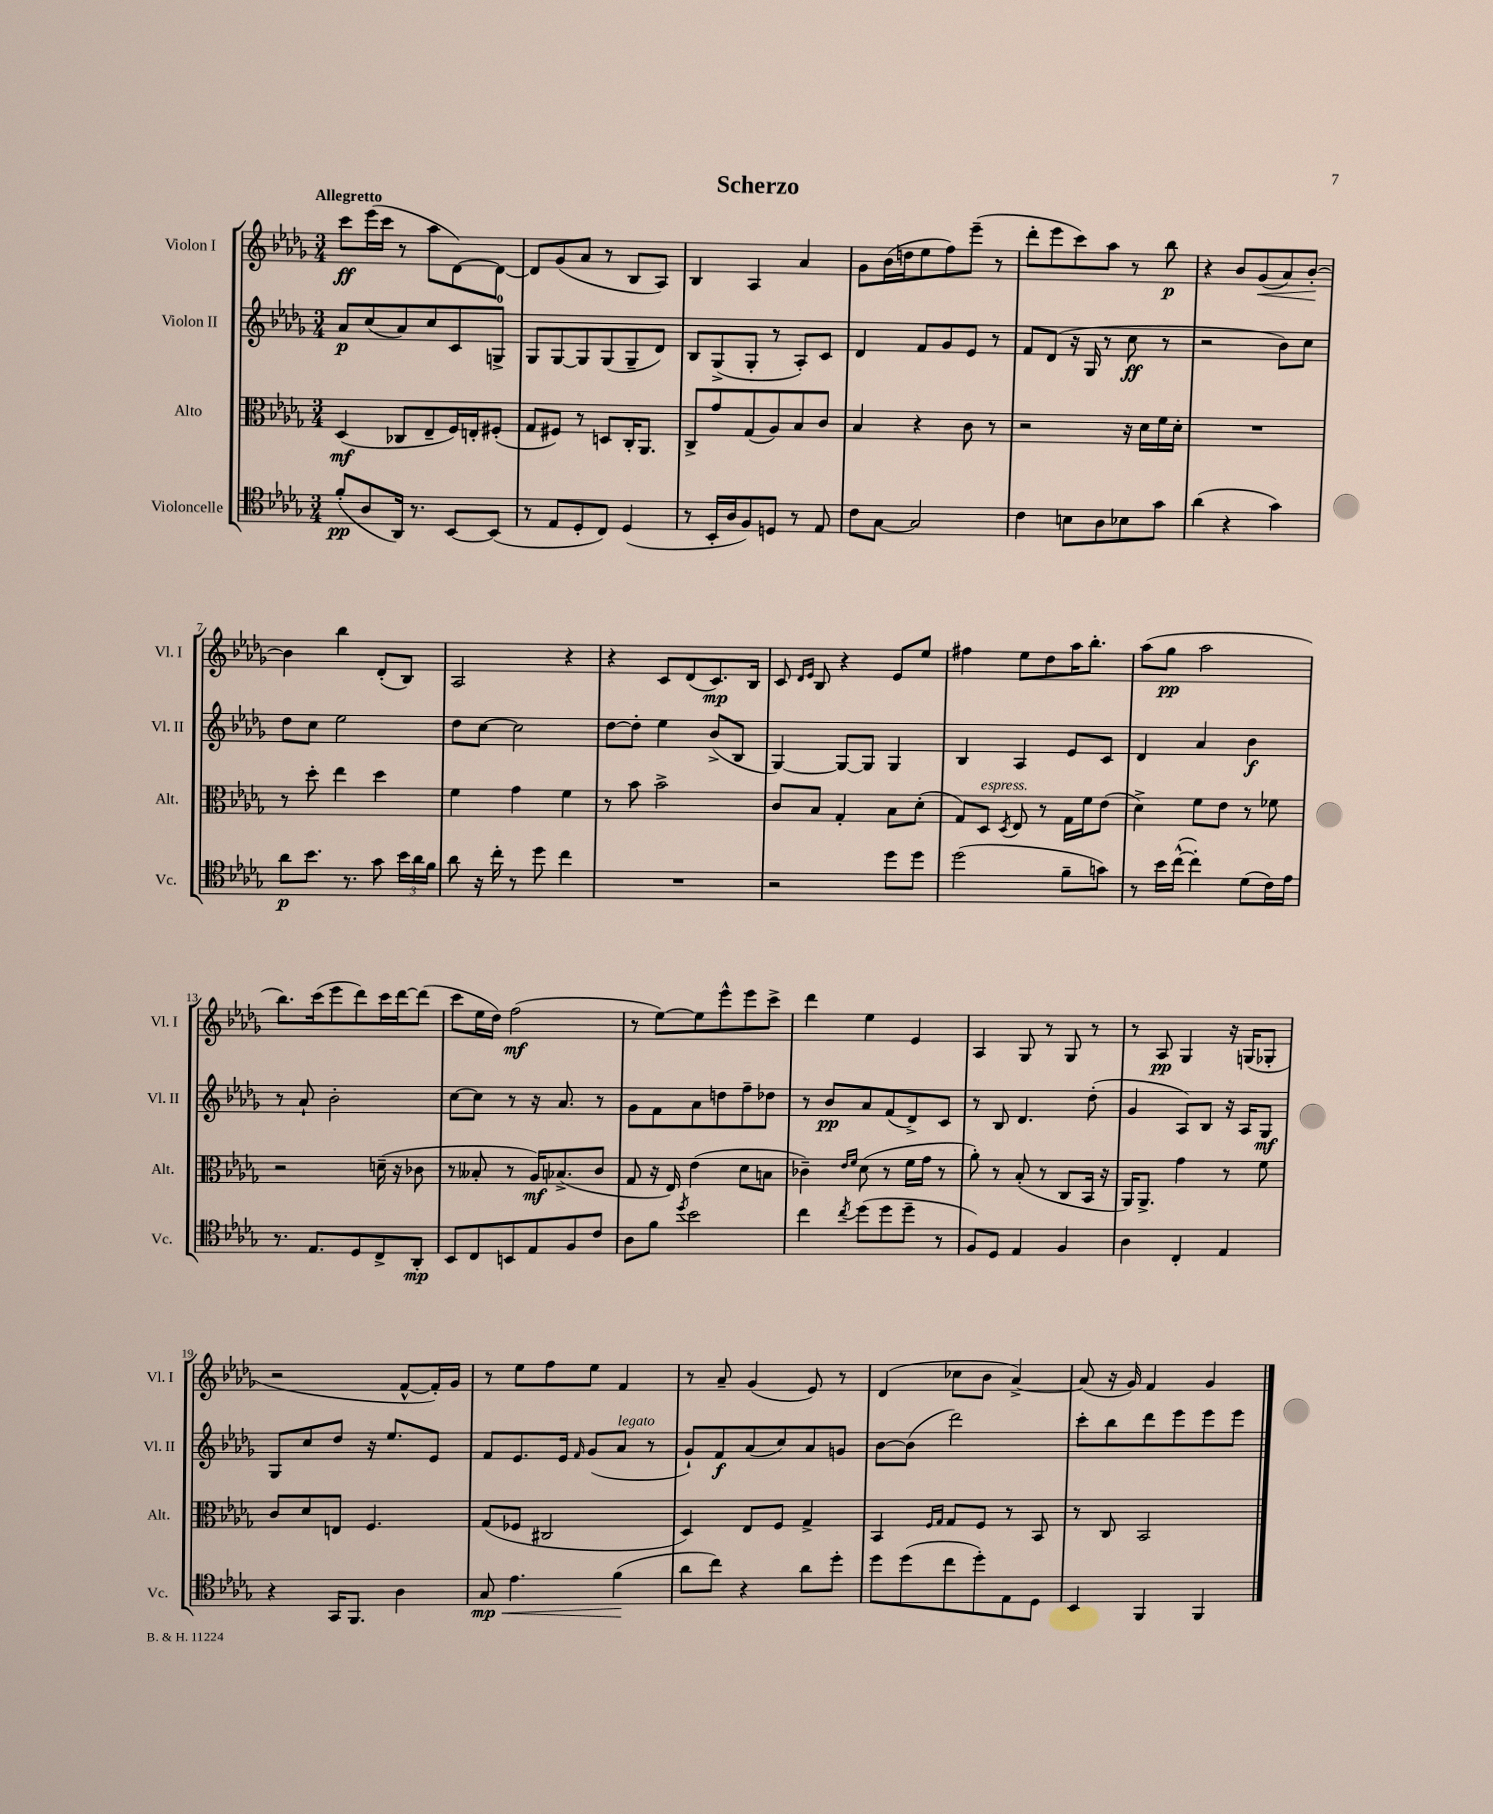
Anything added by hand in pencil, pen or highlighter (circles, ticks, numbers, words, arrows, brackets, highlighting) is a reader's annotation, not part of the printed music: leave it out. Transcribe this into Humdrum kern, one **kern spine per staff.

**kern	**dynam	**kern	**dynam	**kern	**dynam	**kern	**dynam
*part4	*part4	*part3	*part3	*part2	*part2	*part1	*part1
*staff4	*staff4	*staff3	*staff3	*staff2	*staff2	*staff1	*staff1
*I"Violoncelle	*	*I"Alto	*	*I"Violon II	*	*I"Violon I	*
*I'Vc.	*	*I'Alt.	*	*I'Vl. II	*	*I'Vl. I	*
*clefC4	*	*clefC3	*	*clefG2	*	*clefG2	*
*k[b-e-a-d-g-]	*	*k[b-e-a-d-g-]	*	*k[b-e-a-d-g-]	*	*k[b-e-a-d-g-]	*
*M3/4	*	*M3/4	*	*M3/4	*	*M3/4	*
=1	=1	=1	=1	=1	=1	=1	=1
!	!	!	!	!	!	!LO:TX:a:B:t=Allegretto	!
(8f'/L	pp	(4D-/	mf	8a-/L	p	8ccc\L	ff
8A-/	.	.	.	(8cc/	.	(16eee-\L	.
.	.	.	.	.	.	16ccc\JJ	.
16AA-/Jk)	.	8C-X/L	.	8a-/)	.	8r	.
8.r	.	.	.	.	.	.	.
.	.	8E-~/	.	8cc/	.	8aa-\L	.
[8BB-/L	.	16F/L)	.	8c/	.	[8d-\)	.
.	.	16En'/J	.	.	.	.	.
(8BB-/J]	.	(8F#X'/J	.	8Gn^/J	.	8d-\J_	.
=2	=2	=2	=2	=2	=2	=2	=2
8r	.	8G-/L	.	8G-/L	.	8d-/L]	.
8E-/L	.	8F#X/J)	.	[8G-/	.	(8g-/	.
8D-'/	.	8r	.	8G-/]	.	8a-/J	.
8C/J)	.	8Dn/L	.	(8G-/	.	8r	.
(4D-/	.	16C'/K	.	8G-~/	.	8B-/L	.
.	.	8.AA-/J	.	.	.	.	.
.	.	.	.	8d-/J)	.	8A-/J)	.
=3	=3	=3	=3	=3	=3	=3	=3
8r	.	8C^/L	.	8B-/L	.	4B-/	.
16BB-'/LL	.	8g-/	.	(8G-^/	.	.	.
16A-/J	.	.	.	.	.	.	.
8F/)	.	(8G-/	.	8G-'/J	.	4A-/	.
8Dn/J	.	8A-/)	.	8r	.	.	.
8r	.	8B-/	.	8A-'/L)	.	4a-/	.
8E-/	.	8c/J	.	8c/J	.	.	.
=4	=4	=4	=4	=4	=4	=4	=4
8c\L	.	4B-/	.	4d-/	.	8g-\L	.
[8G-\J	.	.	.	.	.	(16b-\L	.
.	.	.	.	.	.	16ddn\J	.
2G-/]	.	4r	.	8f/L	.	8ee-\	.
.	.	.	.	8g-/	.	8ff\)	.
.	.	8c\	.	8e-/J	.	(8eee-~\J	.
.	.	8r	.	8r	.	8r	.
=5	=5	=5	=5	=5	=5	=5	=5
4c\	.	2r	.	8f/L	.	8ddd-'\L	.
.	.	.	.	(8d-/J	.	8eee-\	.
8Bn\L	.	.	.	16r	.	8ccc\)	.
.	.	.	.	16G-/	.	.	.
8A-\	.	.	.	8r	.	8aa-\J	.
8B-X\	.	16r	.	8cc\	ff	8r	.
.	.	16d-\LL	.	.	.	.	.
8g-\J	.	16f\	.	8r	.	8bb-\	p
.	.	16d-'\JJ	.	.	.	.	.
=6	=6	=6	=6	=6	=6	=6	=6
(4a-\	.	2.r	.	2r	.	4r	.
4r	.	.	.	.	.	8b-/L	.
!	!	!	!	!	!	!	!LO:HP:b
.	.	.	.	.	.	(8g-/	<
4g-\)	.	.	.	8b-\L)	.	8a-/)	.
.	.	.	.	8cc\J	.	[8b-'/J	.
.	.	.	.	.	.	.	[
!!LO:LB:g=z
=7	=7	=7	=7	=7	=7	=7	=7
8a-\L	p	8r	.	8dd-\L	.	4b-\]	.
8.b-\J	.	8dd-'\	.	8cc\J	.	.	.
.	.	4ee-\	.	2ee-\	.	4bb-\	.
8.r	.	.	.	.	.	.	.
8g-\	.	4dd-\	.	.	.	(8d-'/L	.
24b-\LL	.	.	.	.	.	8B-/J)	.
24a-\	.	.	.	.	.	.	.
24f\JJ	.	.	.	.	.	.	.
=8	=8	=8	=8	=8	=8	=8	=8
8a-\	.	4f\	.	8dd-\L	.	2A-/	.
16r	.	.	.	[8cc\J	.	.	.
16cc'\	.	.	.	.	.	.	.
8r	.	4g-\	.	2cc\]	.	.	.
8dd-\	.	.	.	.	.	.	.
4cc\	.	4f\	.	.	.	4r	.
=9	=9	=9	=9	=9	=9	=9	=9
2.r	.	8r	.	[8dd-\L	.	4r	.
.	.	8b-\	.	8dd-'\J]	.	.	.
.	.	2b-^\	.	4ee-\	.	8c/L	.
.	.	.	.	.	.	(8d-/	.
.	.	.	.	(8b-^/L	.	8.c/)	mp
.	.	.	.	8B-/J	.	.	.
.	.	.	.	.	.	16B-/Jk	.
=10	=10	=10	=10	=10	=10	=10	=10
2r	.	8c/L	.	[4G-/)	.	8c/	.
.	.	.	.	.	.	16qqd-/LL	.
.	.	.	.	.	.	16qqe-/JJ	.
.	.	8B-/J	.	.	.	8B-/	.
.	.	4G-'/	.	8G-/L_	.	4r	.
.	.	.	.	8G-/J]	.	.	.
8dd-\L	.	8B-\L	.	4G-/	.	8e-/L	.
8dd-\J	.	(8d-'\J	.	.	.	8ee-/J	.
=11	=11	=11	=11	=11	=11	=11	=11
(2dd-\	.	8G-/L)	.	4B-/	.	4ff#X\	.
!	!	!LO:TX:a:i:t=espress.	!	!	!	!	!
.	.	8D-/J	.	.	.	.	.
.	.	8qD-/	.	.	.	.	.
.	.	8E-/	.	4A-/	.	8ee-\L	.
.	.	8r	.	.	.	8dd-\	.
8f~\L	.	16G-\LL	.	8e-/L	.	16aa-\K	.
.	.	16f\J	.	.	.	8.bb-'\J	.
8gn\J)	.	(8e-\J	.	8c/J	.	.	.
=12	=12	=12	=12	=12	=12	=12	=12
8r	.	4d-^\)	.	4d-/	.	(8aa-\L	.
16b-\LL	.	.	.	.	.	8gg-\J	pp
([16cc^^\JJ	.	.	.	.	.	.	.
4cc'\])	.	8f\L	.	4a-/	.	2aa-\	.
.	.	8e-\J	.	.	.	.	.
(8d-\L	.	8r	.	4b-\	f	.	.
16c\L)	.	8f-X\	.	.	.	.	.
16e-\JJ	.	.	.	.	.	.	.
!!LO:LB:g=z
=13	=13	=13	=13	=13	=13	=13	=13
8.r	.	2r	.	8r	.	8.bb-\L)	.
.	.	.	.	8a-`/	.	.	.
8.E-/L	.	.	.	.	.	(16ccc\k	.
.	.	.	.	2b-'\	.	8eee-\	.
8D-/	.	.	.	.	.	8ddd-\)	.
8C^/	.	(16dn~\	.	.	.	16ccc\L	.
.	.	16r	.	.	.	[16ddd-\J	.
8AA-'/J	mp	8c-X\	.	.	.	(8ddd-\J]	.
=14	=14	=14	=14	=14	=14	=14	=14
8BB-/L	.	8r	.	[8cc\L	.	8ccc\L	.
8C/	.	8B--X'/	.	8cc\J]	.	16ee-\L	.
.	.	.	.	.	.	16dd-\JJ)	.
8BBn/	.	8r	.	8r	.	(2ff\	mf
8E-/	.	16A-/KL)	mf	16r	.	.	.
.	.	(8.B-X^/	.	8.a-/	.	.	.
8F/	.	.	.	.	.	.	.
8c/J	.	8c/J	.	8r	.	.	.
=15	=15	=15	=15	=15	=15	=15	=15
8A-\L	.	8G-/	.	8g-\L	.	8r	.
8f\J	.	16r	.	8f\	.	[8ee-\L)	.
.	.	16E-/)	.	.	.	.	.
8qdd-/	.	.	.	.	.	.	.
2b-\	.	(4e-\	.	8a-\	.	8ee-\]	.
.	.	.	.	8ddn\	.	8eee-^^\	.
.	.	8d-\L	.	8ff~\	.	8eee-\	.
.	.	8Bn\J	.	8dd-X\J	.	8ccc^\J	.
=16	=16	=16	=16	=16	=16	=16	=16
4cc\	.	4c-X~\)	.	8r	.	4ddd-\	.
.	.	.	.	8b-/L	pp	.	.
.	.	16qqe-/LL	.	.	.	.	.
8qcc/	.	16qqf/JJ	.	.	.	.	.
(8dd-\L	.	(8d-\	.	8a-/	.	4ee-\	.
8dd-\	.	8r	.	(8f/	.	.	.
8dd-~\J	.	16f\LL	.	8d-^/)	.	4e-/	.
.	.	16g-\JJ	.	.	.	.	.
8r	.	8r	.	8c/J	.	.	.
=17	=17	=17	=17	=17	=17	=17	=17
8F/L)	.	8a-'\)	.	8r	.	4A-/	.
8D-/J	.	8r	.	8B-/	.	.	.
4E-/	.	(8B-'/	.	4.d-/	.	8G-/	.
.	.	8r	.	.	.	8r	.
4F/	.	8C/L	.	.	.	8G-/	.
.	.	16BB-/Jk	.	(8dd-'\	.	8r	.
.	.	16r	.	.	.	.	.
=18	=18	=18	=18	=18	=18	=18	=18
4A-\	.	16AA-/KL)	.	4g-/	.	8r	.
.	.	8.AA-^/J	.	.	.	.	.
.	.	.	.	.	.	8A-/	pp
4C'/	.	4g-\	.	8A-/L)	.	4G-/	.
.	.	.	.	8B-/J	.	.	.
4E-/	.	8r	.	16r	.	16r	.
.	.	.	.	16A-/KL	.	(16Gn/KL	.
.	.	8f\	.	8G-/J	mf	8G-X'/J	.
!!LO:LB:g=z
=19	=19	=19	=19	=19	=19	=19	=19
4r	.	8c/L	.	8G-/L	.	2r	.
.	.	8d-/	.	8cc/	.	.	.
16GG-/KL	.	8En/J	.	8dd-/J	.	.	.
8.FF/J	.	.	.	.	.	.	.
.	.	4.F/	.	16r	.	.	.
.	.	.	.	8.ee-/L	.	.	.
4A-\	.	.	.	.	.	[8f^^/L	.
.	.	.	.	8e-/J	.	16f'/L])	.
.	.	.	.	.	.	16g-/JJ	.
=20	=20	=20	=20	=20	=20	=20	=20
!	!LO:HP:b	!	!	!	!	!	!
8G-/	< mp	(8G-/L	.	8f/L	.	8r	.
4.e-\	.	8F-X/J	.	8.e-/	.	8ee-\L	.
.	.	2C#X/	.	.	.	8ff\	.
.	.	.	.	16e-/Jk	.	.	.
.	.	.	.	16qqf/	.	.	.
.	.	.	.	(8g-/L	.	8ee-\J	.
!	!	!	!	!LO:TX:a:i:t=legato	!	!	!
(4f\	.	.	.	8a-/J	.	4f/	.
.	.	.	.	8r	.	.	.
.	[	.	.	.	.	.	.
=21	=21	=21	=21	=21	=21	=21	=21
8a-\L	.	4D-/)	.	8g-`/L)	.	8r	.
8cc\J)	.	.	.	8f/	f	8a-~/	.
4r	.	8E-/L	.	(8a-/	.	(4g-/	.
.	.	8F/J	.	8cc/)	.	.	.
8a-\L	.	4G-^/	.	8a-/	.	8e-/)	.
8dd-'\J	.	.	.	8gn/J	.	8r	.
=22	=22	=22	=22	=22	=22	=22	=22
8dd-\L	.	4BB-/	.	[8b-\L	.	(4d-/	.
(8dd-\	.	.	.	(8b-\J]	.	.	.
.	.	16qqF/LL	.	.	.	.	.
.	.	16qqG-/JJ	.	.	.	.	.
8cc\	.	8G-/L	.	2ddd-\)	.	8cc-X\L	.
8dd-'\)	.	8F/J	.	.	.	8b-\J	.
8E-\	.	8r	.	.	.	[4a-^/)	.
8D-\J	.	8BB-/	.	.	.	.	.
=23	=23	=23	=23	=23	=23	=23	=23
4BB-/	.	8r	.	8ccc'\L	.	(8a-/]	.
.	.	8C/	.	8bb-\	.	16r	.
.	.	.	.	.	.	16g-/)	.
4FF/	.	2BB-/	.	8ddd-\	.	4f/	.
.	.	.	.	8eee-\	.	.	.
4FF/	.	.	.	8eee-\	.	4g-/	.
.	.	.	.	8eee-\J	.	.	.
==	==	==	==	==	==	==	==
*-	*-	*-	*-	*-	*-	*-	*-
